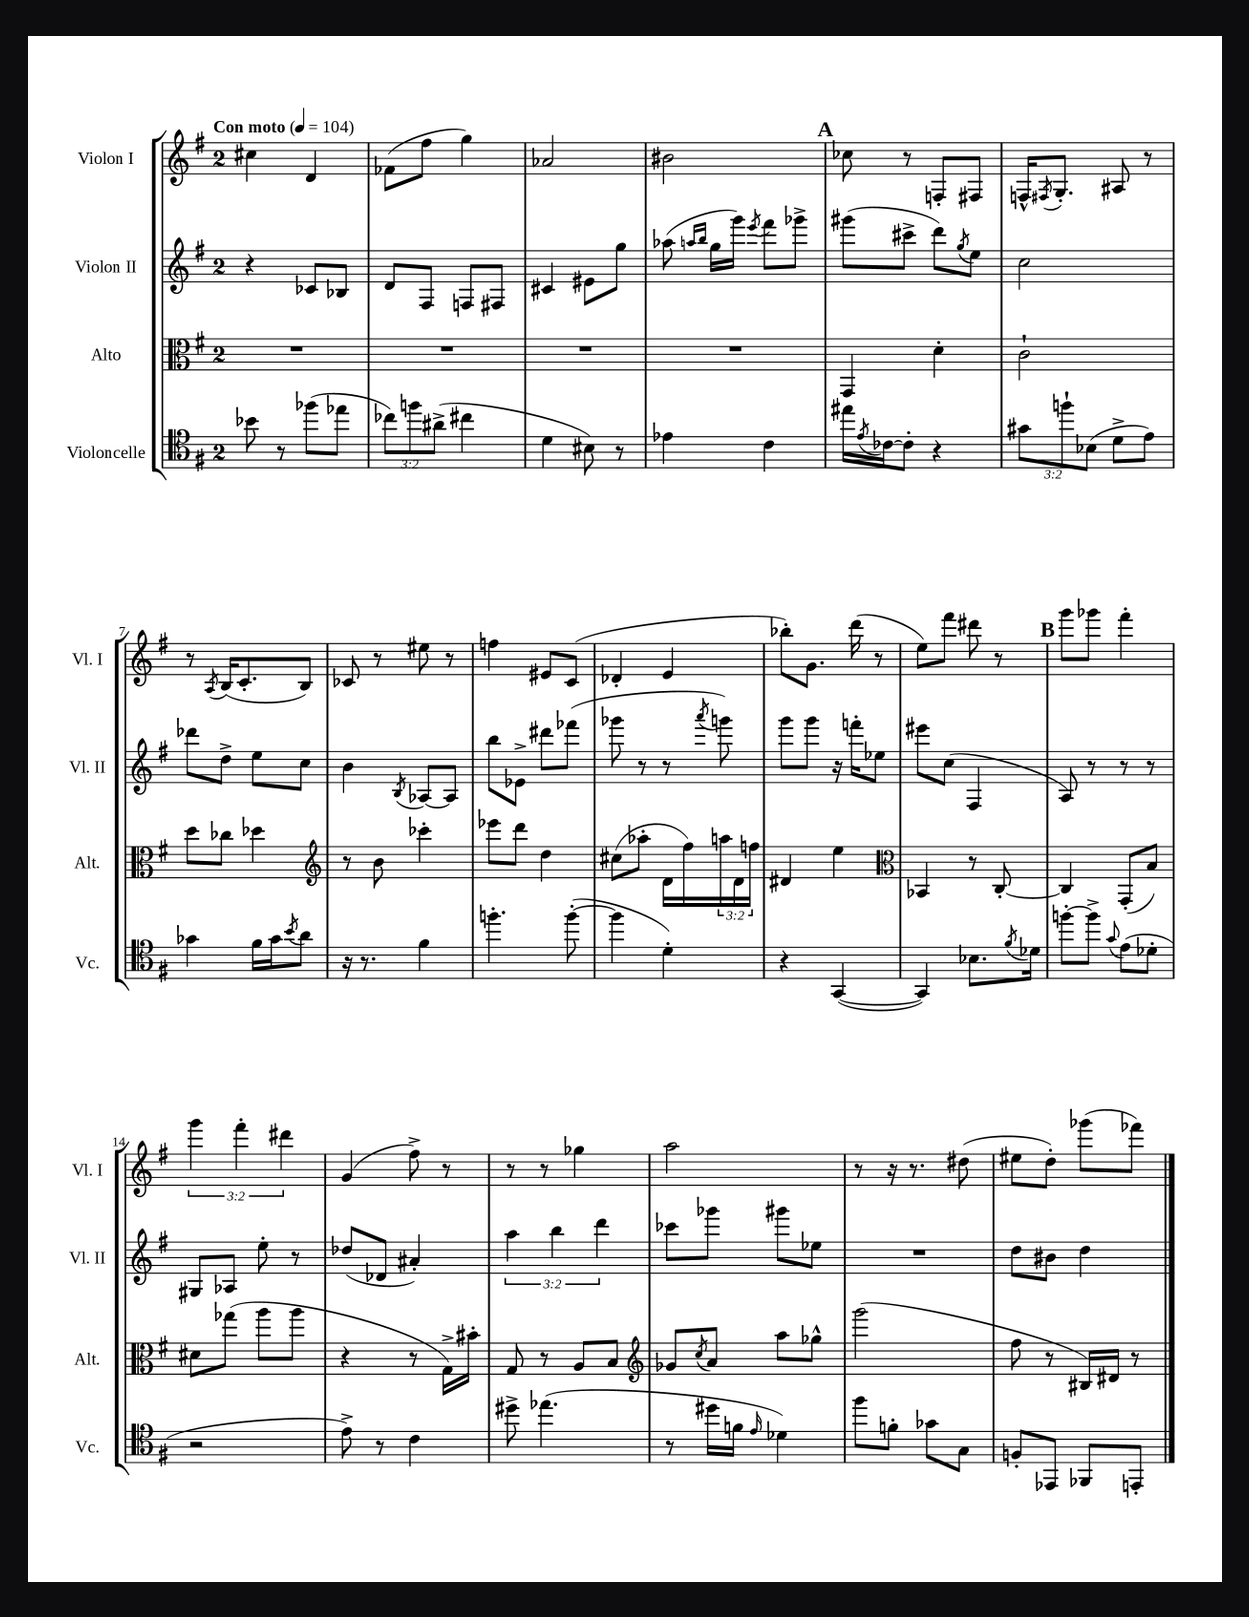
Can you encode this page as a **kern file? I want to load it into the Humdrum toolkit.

**kern	**kern	**kern	**kern
*staff4	*staff3	*staff2	*staff1
*clefC4	*clefC3	*clefG2	*clefG2
*k[f#]	*k[f#]	*k[f#]	*k[f#]
*M2/4	*M2/4	*M2/4	*M2/4
*MM104	*MM104	*MM104	*MM104
8b-	2r	4r	4cc#
8r	.	.	.
(8ff-	.	8c-	4d
8ee-	.	8B-	.
=	=	=	=
12cc-)	2r	8d	(8f-
12ff	.	.	.
.	.	8F#	8ff#
(12a#^	.	.	.
4cc#	.	8F	4gg)
.	.	8F#	.
=	=	=	=
4d	2r	4c#	2a-
8B#)	.	8e#	.
8r	.	8gg	.
=	=	=	=
4e-	2r	(8aa-	2b#
.	.	16qqaa	.
.	.	16qqbb	.
.	.	16gg	.
.	.	16ggg)	.
.	.	8qeee	.
4c	.	8fff#	.
.	.	8ggg-^	.
=	=	=	=
16ee#	4GG	(8ggg#	8cc-
8qe	.	.	.
[16c-	.	.	.
8c-']	.	8ccc#^	8r
4r	4d'	8ddd)	8F'
.	.	8qgg	.
.	.	8ee	8F#
=	=	=	=
12g#	2c`	2cc	16F^^
.	.	.	8qF#
.	.	.	8.G'
12ff`	.	.	.
(12B-	.	.	.
8d^	.	.	8A#
8e)	.	.	8r
=	=	=	=
4g-	8dd	8ddd-	8r
.	.	.	8qA
.	8cc-	8dd^	(16B
.	.	.	8.c'
16f#	4dd-	8ee	.
16g-	.	.	.
8qb	.	.	.
8a	.	8cc	8B)
=	=	=	=
*	*clefG2	*	*
16r	8r	4b	8c-
8.r	.	.	.
.	8b	.	8r
.	.	8qB	.
4f#	4ccc-'	[8A-	8ee#
.	.	8A-]	8r
=	=	=	=
4.ff'	8eee-	8bb	4ff
.	8ddd	8e-^	.
.	4dd	8ddd#	8e#
([8ff'	.	(8fff-	(8c
=	=	=	=
4ff]	(8cc#	8ggg-	4d-'
.	8aa-'	8r	.
4d')	16d	8r	4e
.	16ff#)	.	.
.	.	8qaaa	.
.	24aa	8ggg)	.
.	24d	.	.
.	24ff	.	.
=	=	=	=
4r	4d#	8ggg	8bb-')
.	.	8ggg	8.g
([4GG	4ee	16r	.
.	.	16fff'	(16ddd
.	.	8ee-	8r
=	=	=	=
*	*clefC3	*	*
4GG])	4BB-	8eee#	8ee)
.	.	(8cc	8fff#
8.B-	8r	4F#	8ddd#
.	[8C'	.	8r
8qf#	.	.	.
16d-	.	.	.
=	=	=	=
[8ff'	4C]	8A)	8ggg
8ff^]	.	8r	8ggg-
8qqg	.	.	.
(8e	(8GG'	8r	4fff#'
8d-'	8B)	8r	.
=	=	=	=
2r	8d#	8G#	6ggg
.	(8gg-	8A-	.
.	.	.	6fff#'
.	8aa	8ee'	.
.	.	.	6ddd#
.	8aa	8r	.
=	=	=	=
8e^)	4r	(8dd-	(4g
8r	.	8d-	.
4c	8r	4a#')	8ff#^)
.	16G^)	.	8r
.	16b#'	.	.
=	=	=	=
8dd#^	8G	6aa	8r
(4.ee-	8r	.	8r
.	.	6bb	.
.	8A	.	4gg-
.	.	6ddd	.
.	8B	.	.
=	=	=	=
*	*clefG2	*	*
8r	8g-	8ccc-	2aa
.	8qcc	.	.
16dd#	8a	8ggg-	.
16f	.	.	.
16qqe	.	.	.
4d-)	8aa	8ggg#	.
.	8gg-^^	8ee-	.
=	=	=	=
8ff#	(2ggg	2r	8r
8f'	.	.	16r
.	.	.	8.r
8g-	.	.	.
8G	.	.	(8dd#
=	=	=	=
8F'	8ff#	8dd	8ee#
8EE-	8r	8b#	8dd')
8FF-	16B#)	4dd	(8ggg-
.	16d#	.	.
8EE'	8r	.	8fff-)
==	==	==	==
*-	*-	*-	*-
